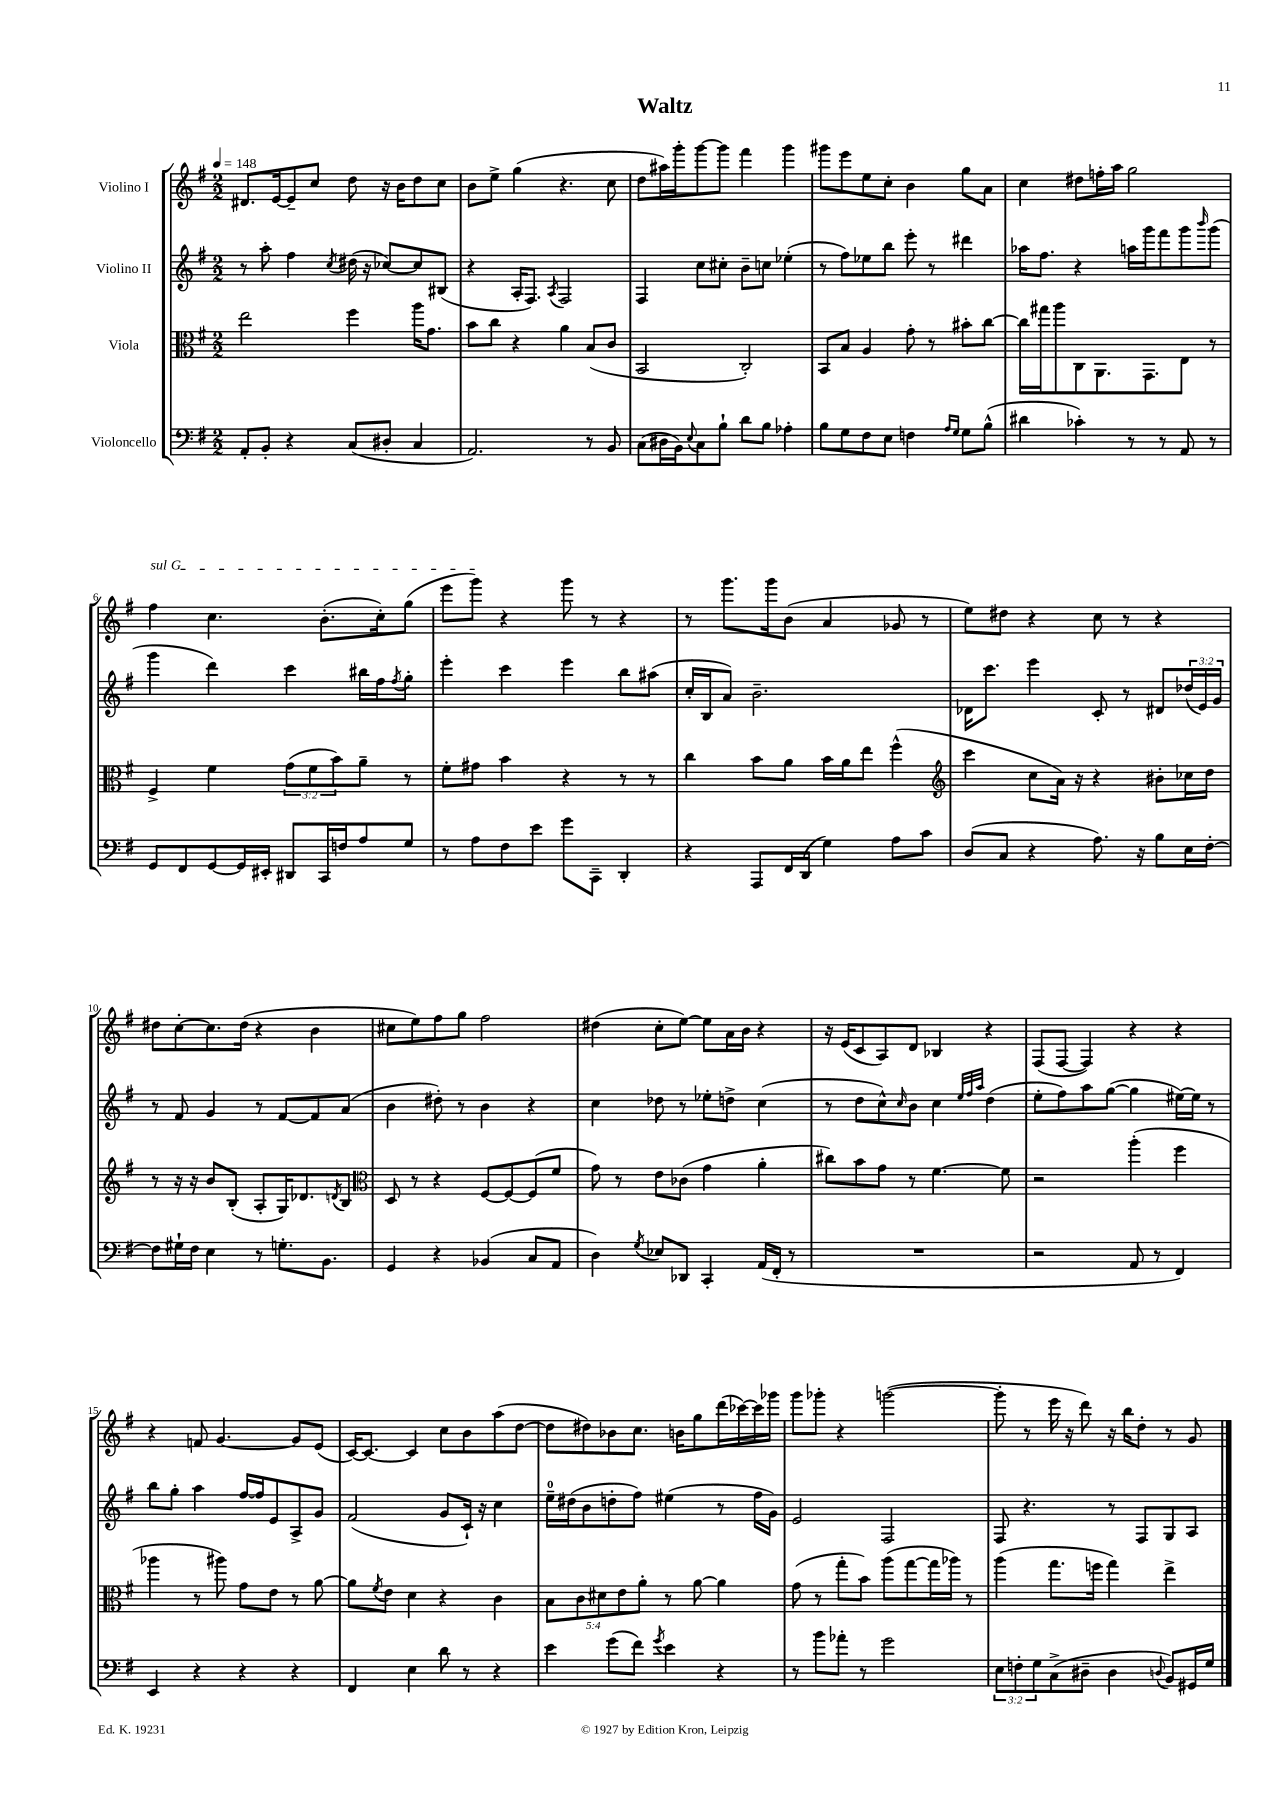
\header { title = "Waltz" }
<<
\new StaffGroup <<
\new Staff = "s0" \with { instrumentName = "Violino I" } {
    \clef treble \key g \major \numericTimeSignature \time 2/2 \tempo 4 = 148
    dis'8. e'16~ e'8-- c''8 d''8 r16 b'16 d''8 c''8 |
    b'8 e''8-> g''4( r4. c''8 |
    d''8 ais''16) g'''16-. g'''8~ g'''8 fis'''4 g'''4 |
    gis'''8 e'''8 e''8 c''8-. b'4 g''8 a'8 |
    c''4 dis''8 f''16-. a''16 g''2 |
    \once \override TextSpanner.bound-details.left.text = \markup { \italic "sul G" } fis''4\startTextSpan c''4. b'8.-.( c''16-.) g''8( |
    e'''8 g'''8\stopTextSpan) r4 g'''8 r8 r4 |
    r8 g'''8. g'''16 b'8( a'4 ges'8 r8 |
    e''8) dis''8 r4 c''8 r8 r4 |
    dis''8 c''8~-. c''8. dis''16( r4 b'4 |
    cis''8 e''8) fis''8 g''8 fis''2 |
    dis''4( c''8-. e''8~) e''8 a'16 b'16 r4 |
    r16 e'16( c'8 a8) d'8 bes4 r4 |
    fis8( fis8~ fis4) r4 r4 |
    r4 f'8 g'4.~ g'8 e'8( |
    c'16~) c'8.~ c'4 c''8 b'8 a''8( d''8~ |
    d''8 dis''8) bes'8 c''8. b'16 g''8 d'''16( ces'''16~) ces'''16 ges'''16 |
    g'''8 ges'''8-. r4 g'''2~( |
    g'''8-. r8 e'''16 r16 d'''8) r16 b''16 d''8-. r8 g'8 \bar "|." |
}
\new Staff = "s1" \with { instrumentName = "Violino II" } {
    \clef treble \key g \major \numericTimeSignature \time 2/2 \override Staff.TupletNumber.text = #tuplet-number::calc-fraction-text
    r8 a''8-. fis''4 \acciaccatura { c''8 } dis''16( r16 ces''8~) ces''8 bis8( |
    r4 a16-. fis8.) \acciaccatura { a8 } fis2 |
    fis4 c''8 cis''8-. b'8-- c''8 ees''4-.( |
    r8 fis''8) ees''8 b''8 e'''8-. r8 dis'''4 |
    aes''16 fis''8. r4 a''16 g'''16 fis'''8 g'''8 \grace { b'''16 } g'''8( |
    g'''4 d'''4) c'''4 bis''16 fis''16 \acciaccatura { fis''8 } g''8-. |
    e'''4-. c'''4 e'''4 b''8 ais''8( |
    c''16-. b16 a'8) b'2.-- |
    des'16 c'''8. e'''4 c'8-. r8 dis'8 \tuplet 3/2 { des''16( e'16) g'16 } |
    r8 fis'8 g'4 r8 fis'8~ fis'8 a'8( |
    b'4 dis''8-.) r8 b'4 r4 |
    c''4 des''8 r8 ees''8-. d''8-> c''4( |
    r8 d''8 c''8-^) \grace { c''16 } b'8 c''4 \grace { e''32 fis''32 a''32 } d''4( |
    e''8-. fis''8) a''8 g''8~( g''4 eis''16~) eis''16 r8 |
    b''8 g''8-. a''4 fis''16~ fis''16 e'8 a8-> g'8 |
    fis'2( g'8 c'16-!) r16 c''4 |
    e''16-0-- dis''16( b'8 d''8-. fis''8) eis''4( r8 fis''16 g'16) |
    e'2 fis2 |
    fis8 r4. r8 fis8 g8 a8 \bar "|." |
}
\new Staff = "s2" \with { instrumentName = "Viola" } {
    \clef alto \key g \major \numericTimeSignature \time 2/2 \override Staff.TupletNumber.text = #tuplet-number::calc-fraction-text
    e''2 fis''4 a''16 g'8. |
    b'8 c''8 r4 a'4 b8( c'8 |
    b,2 c2-.) |
    b,8 b8 a4 g'8-. r8 bis'8-. c''8~ |
    c''16 gis''16 a''8 c8 a,8. g,8. e8 r8 |
    fis4-> fis'4 \tuplet 3/2 { g'8( fis'8 b'8) } a'8-- r8 |
    fis'8-. gis'8 b'4 r4 r8 r8 |
    c''4 b'8 a'8 b'16 a'16 e''8 fis''4-^( |
    \clef treble c'''4 c''8 a'16) r16 r4 bis'8-. ces''16 d''16 |
    r8 r16 r16 b'8 b8-.( a8-. g16) des'8. \acciaccatura { d'8 } b8 |
    \clef alto d8 r8 r4 fis8~ fis8~ fis8( fis'8 |
    g'8) r8 e'8 ces'8( g'4 a'4-. |
    cis''8) b'8 g'8 r8 fis'4.~ fis'8 |
    r2 a''4-.( fis''4 |
    aes''4 r8 ais''8) g'8 e'8 r8 a'8~ |
    a'8 \acciaccatura { fis'8 } e'8 d'4 r4 c'4 |
    \tuplet 5/4 { b8 c'8 dis'8 e'8 a'8-. } r8 a'8~ a'4 |
    g'8( r8 g''8-. b'8) a''8( g''8~ g''16 aes''16) r8 |
    a''4( g''8. f''16 g''4) e''4-> \bar "|." |
}
\new Staff = "s3" \with { instrumentName = "Violoncello" } {
    \clef bass \key g \major \numericTimeSignature \time 2/2 \override Staff.TupletNumber.text = #tuplet-number::calc-fraction-text
    a,8-. b,8-. r4 c8( dis8-. c4 |
    a,2.) r8 b,8 |
    c8( dis16 b,16) \appoggiatura { e8 } c8 b8-! d'8 b8 aes4-. |
    b8 g8 fis8 e8 f4 \grace { a16 g16 } g8 b8-^( |
    dis'4 ces'4-.) r8 r8 a,8 r8 |
    g,8 fis,8 g,8~ g,16 eis,16-. dis,8 c,16 f16 a8 g8 |
    r8 a8 fis8 e'8 g'8 c,8-- d,4-. |
    r4 a,,8 fis,16 d,16( g4) a8 c'8 |
    d8( c8 r4 a8.) r16 b8 e16 fis16~-. |
    fis8 gis16-! fis16 e4 r8 g8.-. b,8. |
    g,4 r4 bes,4( c8 a,8 |
    d4) \acciaccatura { g8 } ees8 des,8 c,4-. a,16( fis,16-. r8 |
    R1 |
    r2 a,8 r8 fis,4) |
    e,4 r4 r4 r4 |
    fis,4 e4 d'8 r8 r4 |
    e'4 g'8( fis'8) \acciaccatura { g'8 } e'4 r4 |
    r8 b'8 aes'8-. r8 g'2 |
    \tuplet 3/2 { e8 f8-. g8 } c8->( dis8-- dis4 \appoggiatura { d8 } b,8) gis,16 g16 \bar "|." |
}
>>
>>
